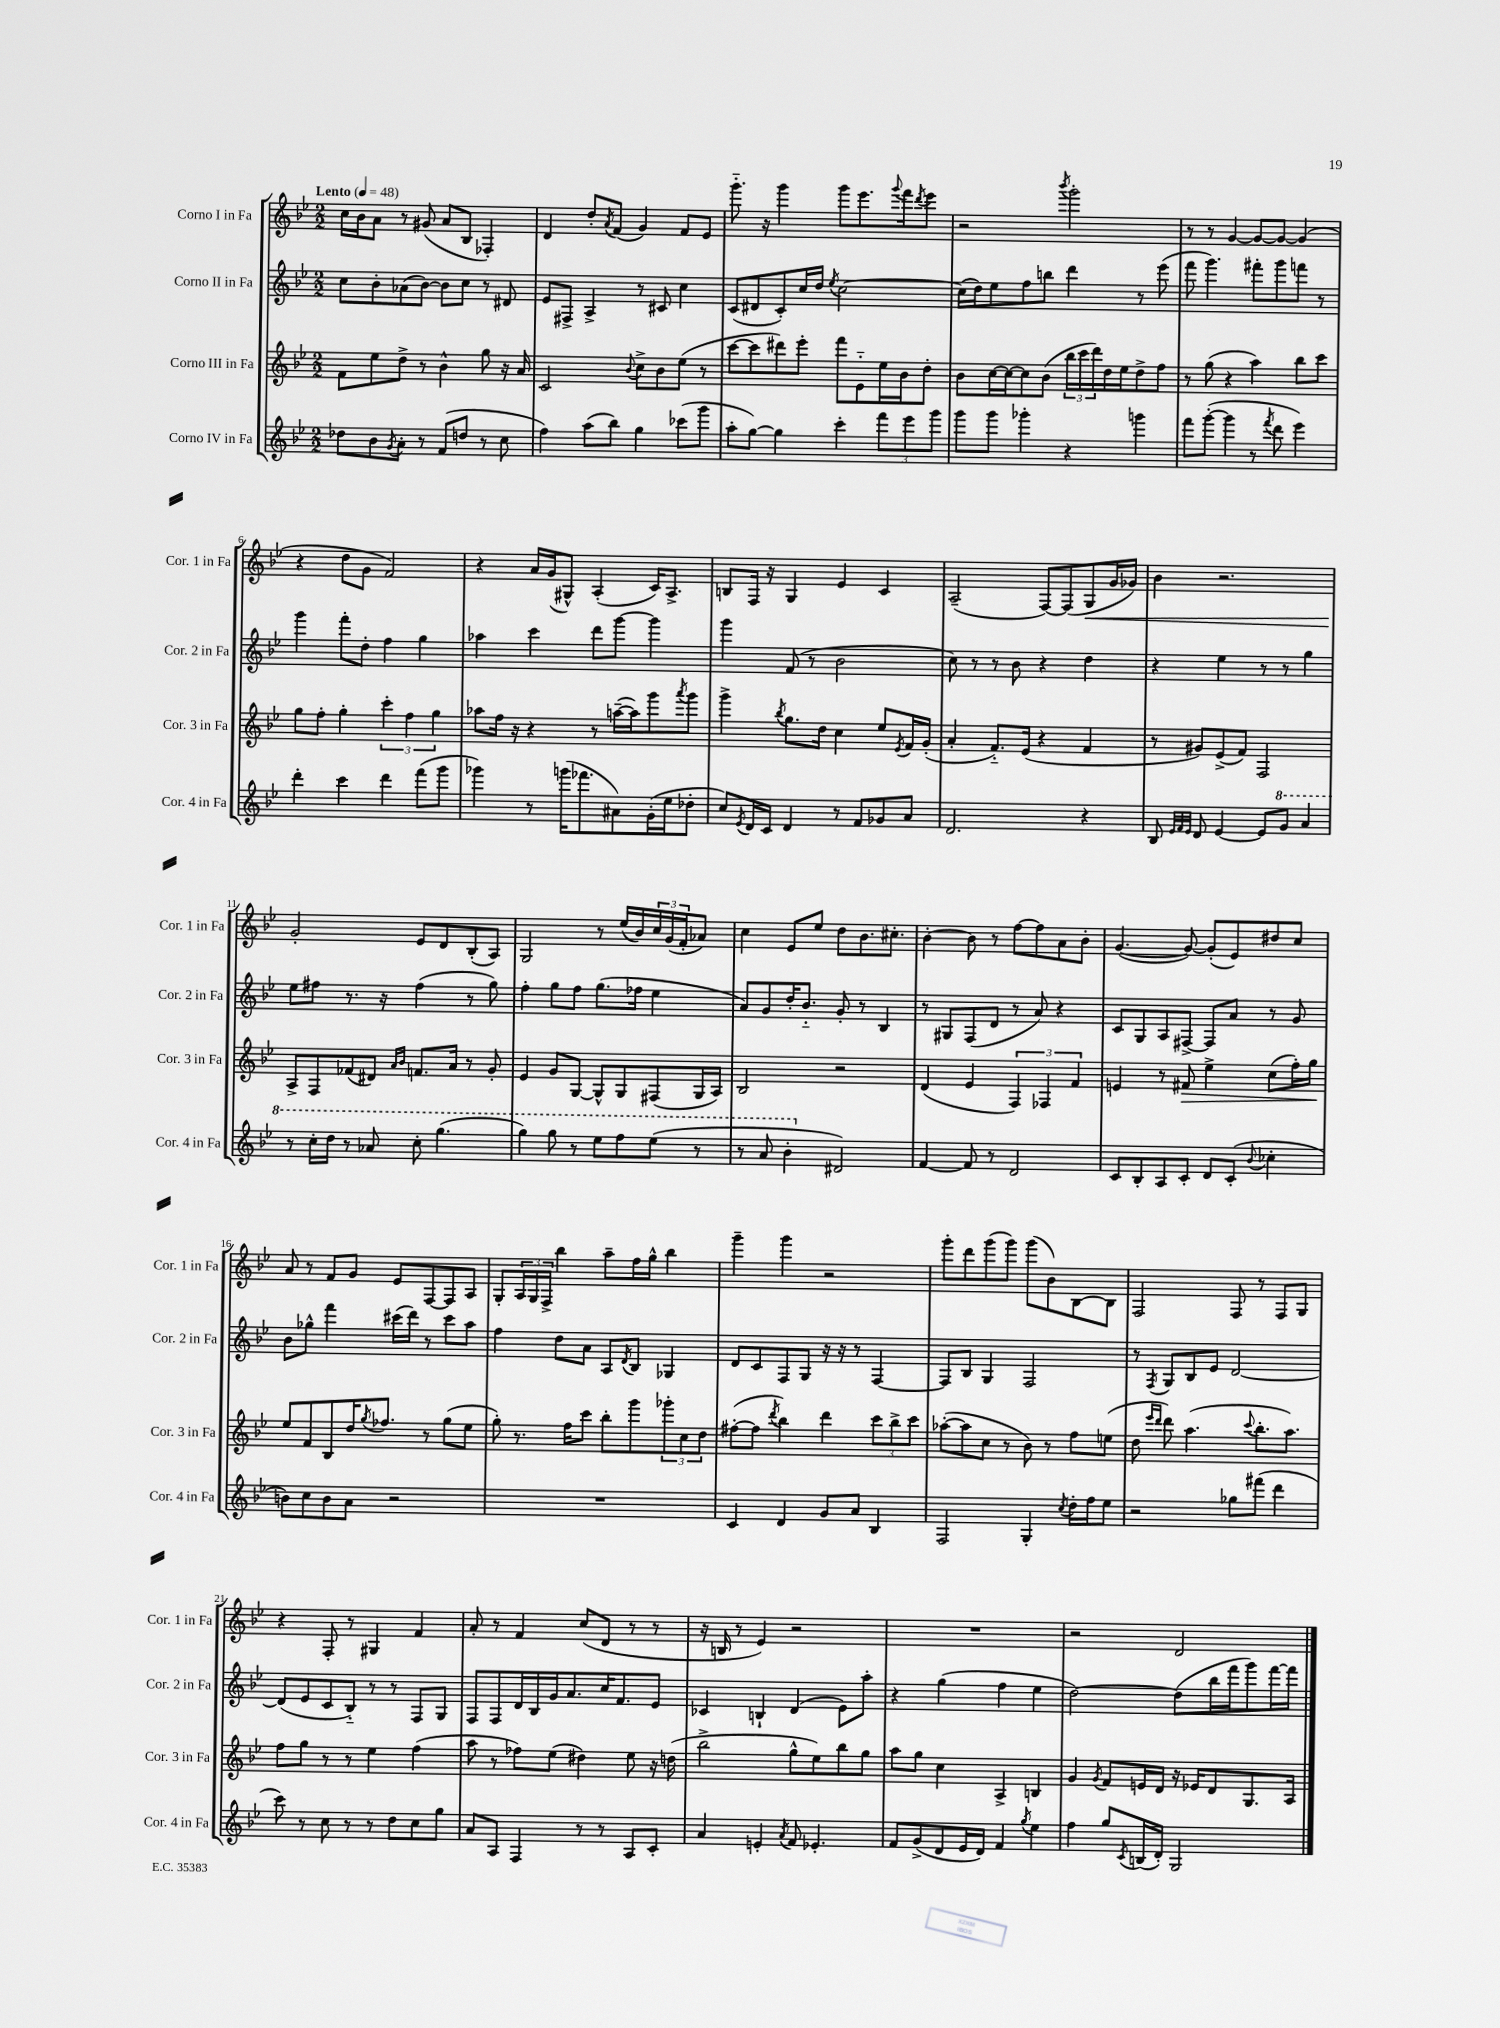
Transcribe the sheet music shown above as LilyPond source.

<<
\new StaffGroup <<
\new Staff = "s0" \with { instrumentName = "Corno I in Fa" shortInstrumentName = "Cor. 1 in Fa" } {
    \clef treble \key bes \major \numericTimeSignature \time 2/2 \tempo "Lento" 4 = 48
    c''16 bes'16 a'8 r8 gis'8( a'8 bes8 fes4-.) |
    d'4 d''8-. \acciaccatura { a'8 } f'8( g'4) f'8 ees'8 |
    g'''8.-_ r16 g'''4 g'''8 ees'''8. \appoggiatura { g'''8 } f'''16 \acciaccatura { d'''8 } ees'''8 |
    r2 \acciaccatura { bes'''8 } g'''2-. |
    r8 r8 g'4~ g'8~ g'8~ g'4( |
    r4 d''8 g'8 f'2) |
    r4 a'16 g'16( gis8-^) a4-.( c'16) a8.-> |
    b8 f16 r16 g4 ees'4 c'4 |
    a2--( f8~) f8( g8\< g'16 ges'16) |
    bes'4 r2. |
    g'2-.\! ees'8 d'8 bes8-.( a8) |
    g2 r8 ees''16( bes'16) \tuplet 3/2 { c''16 g'16( f'16-. } aes'8) |
    c''4 ees'8 ees''8 d''8 bes'8. cis''8.-. |
    bes'4~-. bes'8 r8 f''8~ f''8 a'8 bes'8-. |
    g'4.~( g'8~) g'8-.( ees'8) dis''8 c''8 |
    a'8 r8 f'8 g'8 ees'8 f8~ f8 a8 |
    g8-. \tuplet 3/2 { a16 g16 f16-> } bes''4 a''8-- f''16 g''16-^ bes''4 |
    g'''4-- g'''4 r2 |
    g'''8-. d'''8 g'''8( g'''8) g'''8( bes'8) bes8~ bes8 |
    f2 f8 r8 f8 g8 |
    r4 f8-. r8 gis4 f'4 |
    a'8-. r8 f'4 c''8( d'8 r8 r8 |
    r16 b16 r8 ees'4) r2 |
    R1 |
    r2 d'2 \bar "|." |
}
\new Staff = "s1" \with { instrumentName = "Corno II in Fa" shortInstrumentName = "Cor. 2 in Fa" } {
    \clef treble \key bes \major \numericTimeSignature \time 2/2
    c''8 bes'8-. aes'8( bes'8~) bes'8 c''8 r8 dis'8 |
    ees'8 fis8-> a4-> r8 cis'8 c''4 |
    c'8( dis'8 c'8-.) c''16 d''16 \acciaccatura { ees''8 } c''2~ |
    c''16( d''16) ees''8 f''8 b''8 d'''4 r8 ees'''8( |
    f'''8 g'''4.) fis'''8-. g'''8 f'''8 r8 |
    g'''4 f'''8-. d''8-. f''4 g''4 |
    aes''4 c'''4 d'''8 g'''8~ g'''4 |
    g'''4 f'8( r8 bes'2 |
    c''8) r8 r8 bes'8 r4 d''4 |
    r4 ees''4 r8 r8 g''4 |
    ees''8 fis''8 r8. r16 fis''4( r8 g''8) |
    f''4-. g''8 f''8 g''8.( fes''16 ees''4 |
    a'8) g'8 d''16-. bes'8.-_ g'8-. r8 bes4 |
    r8 gis8 f8( d'8 r8 a'8) r4 |
    c'8 g8 a8 fis8~-> fis8 a'8 r8 g'8 |
    bes'8 ges''8-^ f'''4 cis'''16( d'''16) r8 cis'''8 a''8 |
    f''4 d''8 a'8 a8 \acciaccatura { d'8 } bes8 ges4 |
    d'8 c'8 f8 g8 r16 r16 r8 f4~ |
    f8 bes8 g4 f2 |
    r8 \acciaccatura { f8 } g8 bes8 ees'8 d'2~ |
    d'8( ees'8 c'8 bes8-_) r8 r8 f8 g8 |
    f8 f8 d'16 bes16 g'16 a'8. c''16 f'8. ees'8 |
    ces'4 b4-! d'4( ees'8) a''8-. |
    r4 g''4( f''4 ees''4 |
    d''2~) d''8( bes''16 f'''16 g'''8) f'''16~ f'''16 \bar "|." |
}
\new Staff = "s2" \with { instrumentName = "Corno III in Fa" shortInstrumentName = "Cor. 3 in Fa" } {
    \clef treble \key bes \major \numericTimeSignature \time 2/2
    f'8 ees''8 d''8-> r8 bes'4-^ g''8 r16 a'16 |
    c'2 \appoggiatura { bes'8 } c''8-> bes'8 ees''8( r8 |
    c'''8~ c'''8 dis'''8) ees'''8-. f'''8 ees'8-_ ees''16 bes'16 d''8-. |
    bes'8 c''16~ c''16~ c''8 bes'8( \tuplet 3/2 { bes''16 c'''16 d'''16) } d''16 ees''16 d''8-> f''8 |
    r8 g''8( r4 a''4) bes''8 c'''8 |
    g''8 f''8-. g''4-. \tuplet 3/2 { c'''4-. f''4 g''4 } |
    aes''8 f''16 r16 r4 r8 a''16~--( a''16) g'''8 \acciaccatura { a'''8 } g'''8 |
    g'''4-> \acciaccatura { bes''8 } g''8. d''16 c''4 ees''8 \acciaccatura { ees'8 } f'16 g'16-.( |
    a'4-. f'8.-_) ees'16( r4 f'4 |
    r8 gis'8) ees'8->( f'8) f2 |
    a8-> f8 fes'8( dis'8) \grace { a'16 bes'16 } f'8. a'16 r8 g'8-. |
    ees'4 g'8 g8~ g8-^ g8 fis8( g16 a16) |
    bes2 r2 |
    d'4( ees'4 \tuplet 3/2 { f4) fes4 f'4 } |
    e'4 r8 fis'8\> ees''4-> c''8( f''16-.) g''16\! |
    ees''8 f'8 bes8 d''16 \acciaccatura { g''8 } fes''8. r8 g''8( ees''8 |
    g''8-.) r8. f''16 c'''8 bes''8-. g'''8 \tuplet 3/2 { ges'''8-. c''8 d''8 } |
    fis''8~-.( fis''8 \acciaccatura { d'''8 } bes''4) d'''4 \tuplet 3/2 { c'''8 bes''8-> c'''8 } |
    aes''8~-.( aes''8 c''8 r8 bes'8) r8 f''8 e''8( |
    d''8 \grace { ees'''16 d'''16 } d'''8) a''4.( \appoggiatura { c'''8 } bes''8.-. a''8.) |
    f''8 g''8 r8 r8 ees''4 f''4( |
    a''8 r8 fes''8) ees''8( dis''4) ees''8 r16 d''16( |
    bes''2-> g''8-^ ees''8) bes''8 g''8 |
    a''8 g''8 c''4 a4-> b4 |
    g'4 \acciaccatura { g'8 } f'8 e'16 d'16 r16 ees'16 d'8 g8. a16 \bar "|." |
}
\new Staff = "s3" \with { instrumentName = "Corno IV in Fa" shortInstrumentName = "Cor. 4 in Fa" } {
    \clef treble \key bes \major \numericTimeSignature \time 2/2
    des''8 bes'8 \acciaccatura { g'8 } a'8-. r8 f'8( d''8 r8 c''8 |
    f''4) a''8( bes''8) g''4 ces'''8( g'''8 |
    a''8-. g''8~) g''4 c'''4-. \tuplet 3/2 { f'''8 ees'''8 g'''8 } |
    g'''8 g'''8 ges'''4-. r4 g'''4 |
    f'''8 g'''8~-.( g'''4 r8 \acciaccatura { f'''8 } d'''8 ees'''4) |
    d'''4-. c'''4 d'''4 f'''8( g'''8 |
    ges'''4) r8 g'''16( fes'''8. ais'8) g'16-.( ees''16 des''8-. |
    c''8) \acciaccatura { ees'8 } d'16 c'16 d'4 r8 f'8 ges'8 a'8 |
    d'2. r4 |
    bes8 \grace { ees'32 f'32 ees'32 } d'8 ees'4~ ees'8 \ottava #1 g''8 a''4 |
    r8 c'''16-. d'''16 r8 aes''8 c'''8-. g'''4.( |
    g'''4) g'''8 r8 ees'''8 f'''8 ees'''8( r8 |
    r8 a''8 bes''4-. \ottava #0 dis'2) |
    f'4~ f'8 r8 d'2 |
    c'8 bes8-. a8 c'8-. d'8 c'8-.( \appoggiatura { bes'8 } ces''4-. |
    b'8) c''8 b'8 a'8 r2 |
    R1 |
    c'4 d'4 g'8 a'8 bes4 |
    f2 g4-. \acciaccatura { c''8 } d''16-. f''16 ees''8 |
    r2 ges''8 fis'''8( d'''4 |
    c'''8) r8 c''8 r8 r8 d''8 c''8 g''8 |
    a'8 a8 f4 r8 r8 a8 c'8-. |
    a'4 e'4-. \acciaccatura { a'8 } f'8 ees'4.-. |
    f'8 g'8->( d'8 ees'16 d'16) f'4 \acciaccatura { g''8 } ees''4 |
    f''4 g''8 \acciaccatura { c'8 } b16( d'16-.) g2 \bar "|." |
}
>>
>>
